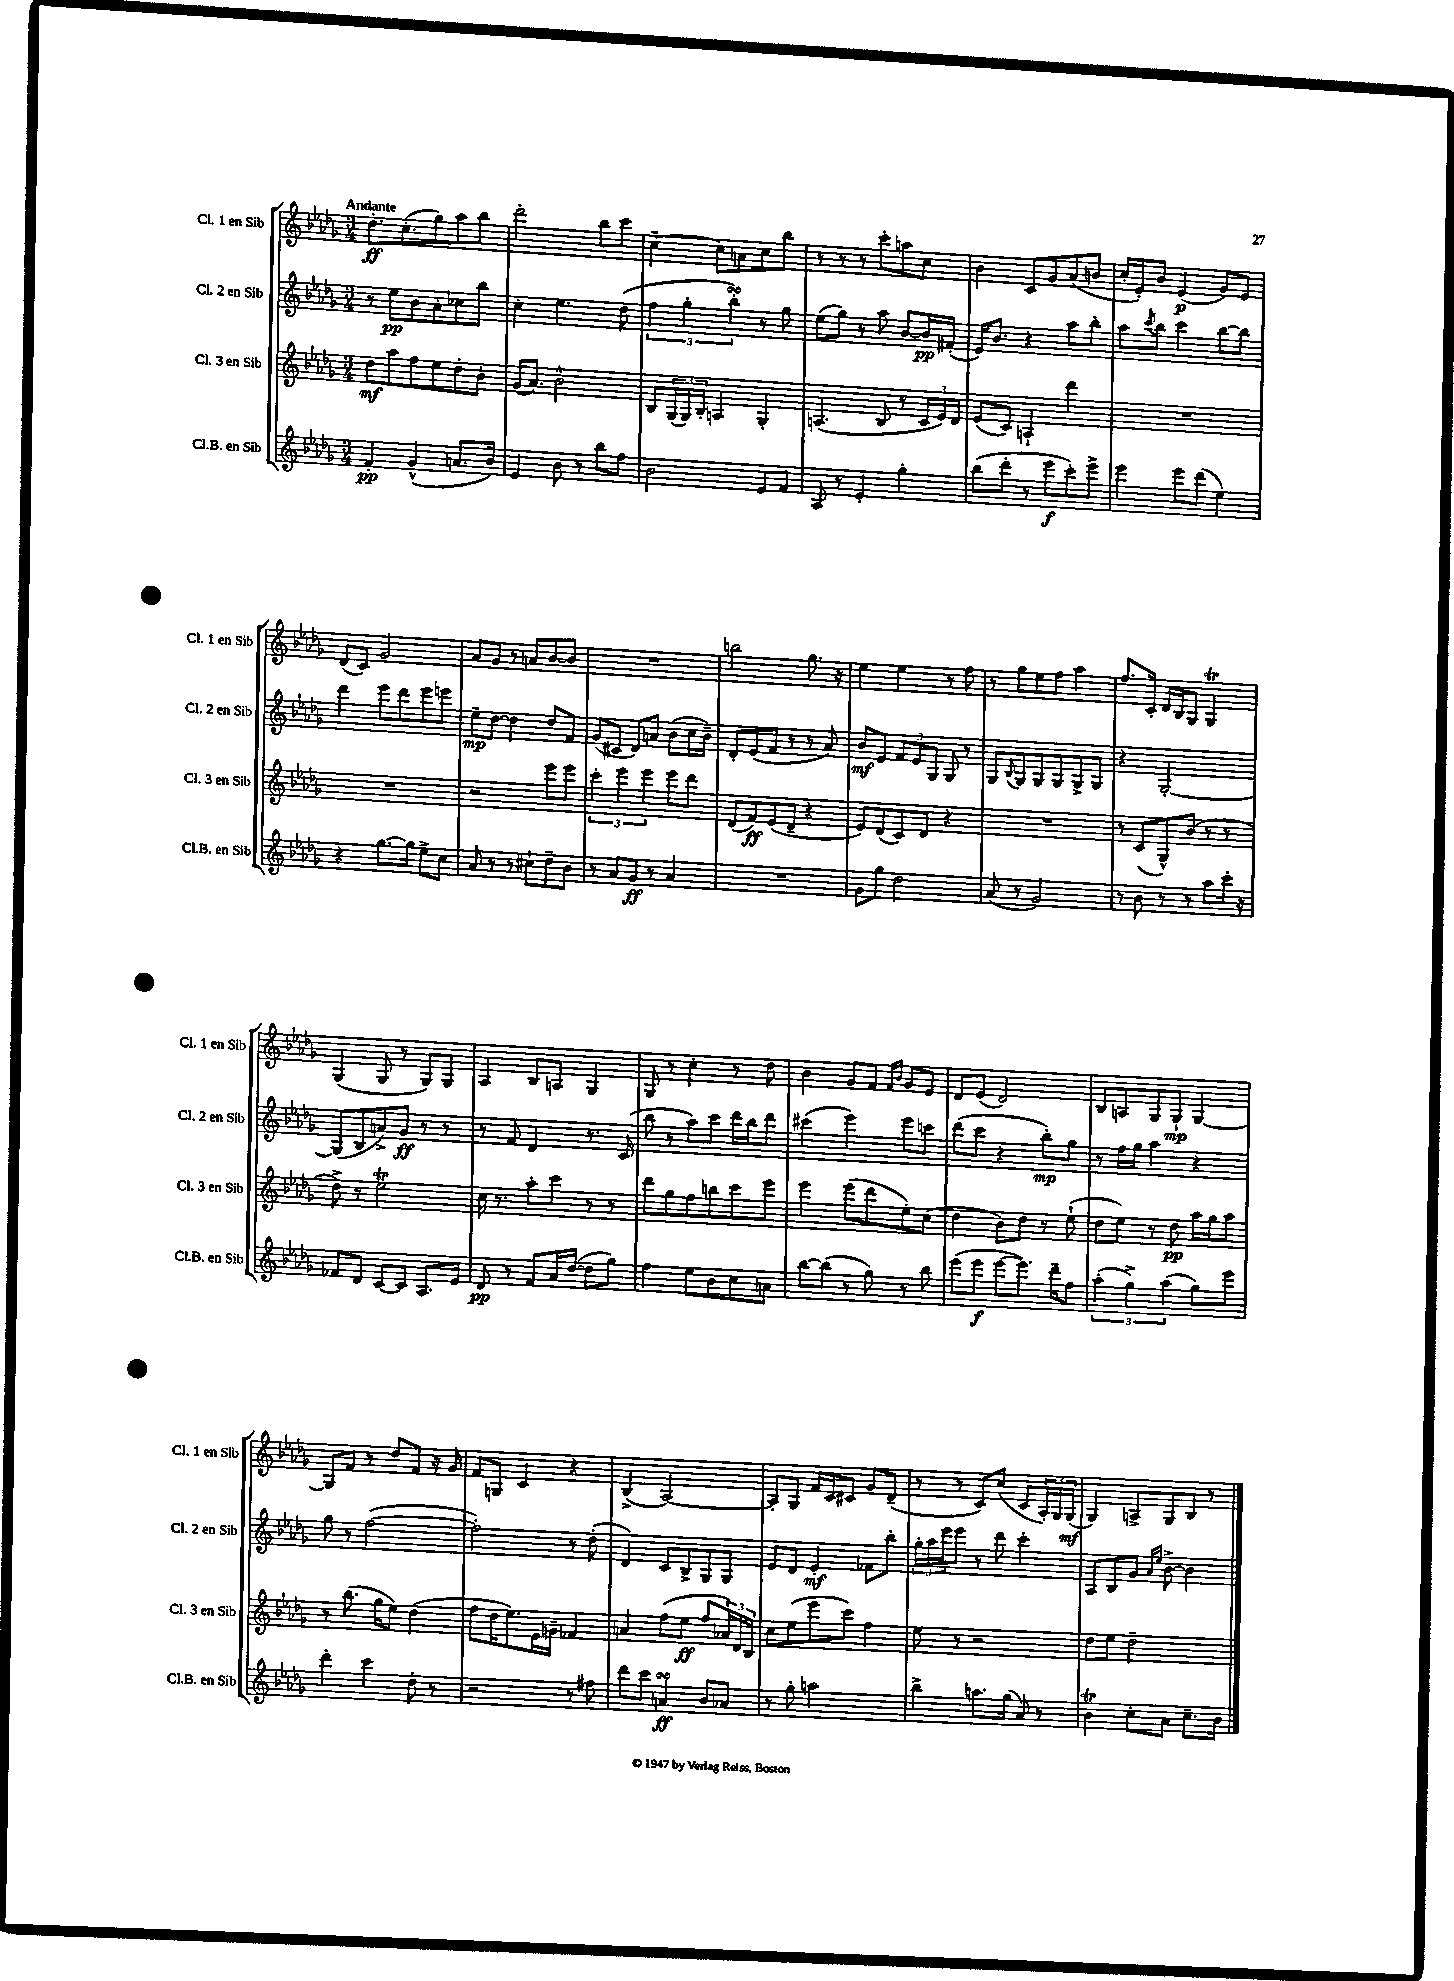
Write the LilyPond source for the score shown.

<<
\new StaffGroup <<
\new Staff = "s0" \with { instrumentName = "Cl. 1 en Sib" shortInstrumentName = "Cl. 1 en Sib" } {
    \clef treble \key des \major \numericTimeSignature \time 3/4 \tempo "Andante"
    des''8.-.\ff c''8.-.( ges''8) aes''8 bes''8 |
    des'''2-. bes''8 c'''8 |
    c''4~-- c''8 a'8 c''8 bes''8 |
    r8 r8 r8 c'''8-. a''8 c''8 |
    bes'4 c'8 ges'8 aes'8( b'8 |
    c''16-. ees'16-.) bes'8 ees'4\p( ges'8) ees'8 |
    des'8( c'8) ges'2 |
    aes'8 ges'8 r8 a'8 bes'8~ bes'8 |
    R2. |
    b''2 ges''8. r16 |
    ees''4 ees''4 r8 f''8 |
    r8 ges''8 ees''8 f''8 aes''4 |
    f''8. c'16-. des'16 bes16 ges8 ges4\trill |
    ges4( ges8 r8 ges8) ges8 |
    aes4 bes8 a8 ges4 |
    ges8 r8 c''4-. r8 des''8 |
    bes'4 ges'8 f'8 \grace { f'16 bes'16 } ges'8 ees'8 |
    des'8 ees'8( des'2) |
    bes8 a8 ges8 ges8-!\mp ges4~ |
    ges8 f'8 r8 des''8 f'8 r16 ges'16 |
    f'8 g8 c'4 r4 |
    bes4->( aes2~) |
    aes8-. ges8 f'16 c'16 cis'8 ges'8 des'8--( |
    r8 r8 c'8) c''8( c'8 \tuplet 3/2 { aes16-.) ges16 ges16\mf( } |
    ges4) a8-> ges8 bes8 r8 \bar "|." |
}
\new Staff = "s1" \with { instrumentName = "Cl. 2 en Sib" shortInstrumentName = "Cl. 2 en Sib" } {
    \clef treble \key des \major \numericTimeSignature \time 3/4
    r8 ees''8\pp bes'8 aes'8-. ces''8 bes''8 |
    c''4-. ees''4. des''8( |
    \tuplet 3/2 { f''4 ges''4-. bes''4-.\turn) } r8 ges''8 |
    ees''8( ges''8) r8 aes''8 bes'8~ bes'16\pp fis'16-.( |
    ees'16) bes'8. r4 aes''8 bes''8-. |
    aes''8 \acciaccatura { c'''8 } bes''8 c'''4 bes''8~ bes''8 |
    des'''4 ees'''8 des'''8 ees'''8 e'''8 |
    ees''8--\mp des''8~ des''4 des''8 f'8 |
    ges'8( cis'8 des'8) a'8 bes'8( c''16 bes'16--) |
    des'8-. ees'8( f'8 r8 r8 aes'8) |
    bes'8\mf ees'8 \tuplet 3/2 { f'8 ees'8 ges8 } ges8 r8 |
    ges8 \appoggiatura { bes8 } ges8 ges8 ges8 ges8-> ges8 |
    r4 ges2~-. |
    ges8( bes8 a'8->) ges'8\ff r8 r8 |
    r8 f'8 des'4 r8. c'16( |
    bes''8 r8 aes''8) c'''8 des'''16 bes''16 des'''8 |
    cis'''4( ees'''4) ees'''8 c'''8 |
    des'''8( c'''8 r4 bes''8-.\mp) ges''8 |
    r8 f''16 ges''16 aes''4 r4 |
    ges''8 r8 f''2~( |
    f''2-.) r8 des''8-.( |
    des'4) c'8 bes8-> ges8 ges8 |
    ees'8 des'8 ees'4-.\mf fes'8 bes''8-. |
    \tuplet 3/2 { ges''16-. aes''16 ees'''16 } ees'''8 r8 des'''8 c'''4-. |
    aes8 bes8 ges'8 \grace { aes'16 ees''16 } bes'8~-> bes'4 \bar "|." |
}
\new Staff = "s2" \with { instrumentName = "Cl. 3 en Sib" shortInstrumentName = "Cl. 3 en Sib" } {
    \clef treble \key des \major \numericTimeSignature \time 3/4
    des''8\mf aes''8 f''8 ees''8 des''8-. bes'8-. |
    ges'16( aes'8.) bes'2-^ |
    bes8 \tuplet 3/2 { ges16( ges16) bes16-. } a4 ges4-. |
    a4.( bes8 r8 \tuplet 3/2 { c'16 ees'16) des'16 } |
    ees'8( c'8) a4-! des'''4 |
    R2. |
    R2. |
    r2 ees'''8 ees'''8 |
    \tuplet 3/2 { c'''4-. ees'''4 ees'''4 } ees'''8 des'''8 |
    des'8( f'8\ff) ees'8( des'8-- r4 |
    ees'8) des'8( c'8) des'8 r4 |
    R2. |
    r8 c'8( ges8-^) bes'8( r8 r8 |
    des''8->) r8 ees''2\trill |
    c''16 r8. aes''8-. c'''8 r8 r8 |
    des'''8 ges''8 f''8 b''8 c'''8 ees'''8 |
    ees'''4 ees'''8( des'''8 ees''8-.) c''8( |
    des''4 bes'8) des''8 r8 ees''8-!( |
    des''8 ees''8) r8 des''8\pp aes''16 ges''16 aes''8 |
    r8 bes''8.( ges''16 ees''8) des''4( |
    f''8 des''16 ees''8.) ees'16 g'16-- fes'4 |
    a'4 f''8( ees''8\ff f''8 \tuplet 3/2 { aes'16) des'16 bes16 } |
    c''8 ees''8( ees'''8 c'''8) f''4 |
    ees''8 r8 r2 |
    des''8 ees''8 des''2-- \bar "|." |
}
\new Staff = "s3" \with { instrumentName = "Cl.B. en Sib" shortInstrumentName = "Cl.B. en Sib" } {
    \clef treble \key des \major \numericTimeSignature \time 3/4
    f'4-.\pp ges'4-^( a'8. bes'16) |
    ees'4 bes'8 r8 bes''8 f''8 |
    bes'2 ees'8 f'8 |
    aes8 r8 ees'4-. ges''4-. |
    bes''8( des'''8-. r8 ees'''8\f c'''8-.) ees'''8-> |
    ees'''4 ees'''8 des'''8( ees''4) |
    r4 ges''8.~ ges''16 ees''8-> c''8 |
    aes'8 r8 r8 cis''8-! des''8-- bes'8 |
    r8 aes'8 ges'8\ff r8 aes'4 |
    R2. |
    ges'8 ges''8 des''2 |
    aes'8( r8 ges'2) |
    r8 bes'8 r8 r8 aes''8 c'''16-. r16 |
    fes'8 des'8 c'8~ c'8 aes8. ees'16 |
    des'8\pp r8 f'8 aes'16 des''16~( des''8 ges''8) |
    f''4 ees''8 bes'8 c''8 a'8 |
    bes''8~ bes''8( r8 ges''8) r8 bes''8 |
    ees'''8( ees'''8\f ees'''8~ ees'''8.) des'''16-- f''8 |
    \tuplet 3/2 { aes''4-.( ges''4->) aes''4( } ges''8) ees'''8 |
    des'''4-. c'''4 des''8-. r8 |
    r2 r8 fis''8 |
    des'''8 c'''8 a'4\turn\ff bes'8 aes'8 |
    r8 ges''8-. a''2 |
    bes''4-> a''8. ges''16( aes'8) r8 |
    bes'4\trill c''8-. aes'8 c''8.-- bes'16 \bar "|." |
}
>>
>>
\layout { \context { \Score \remove "Bar_number_engraver" } }
